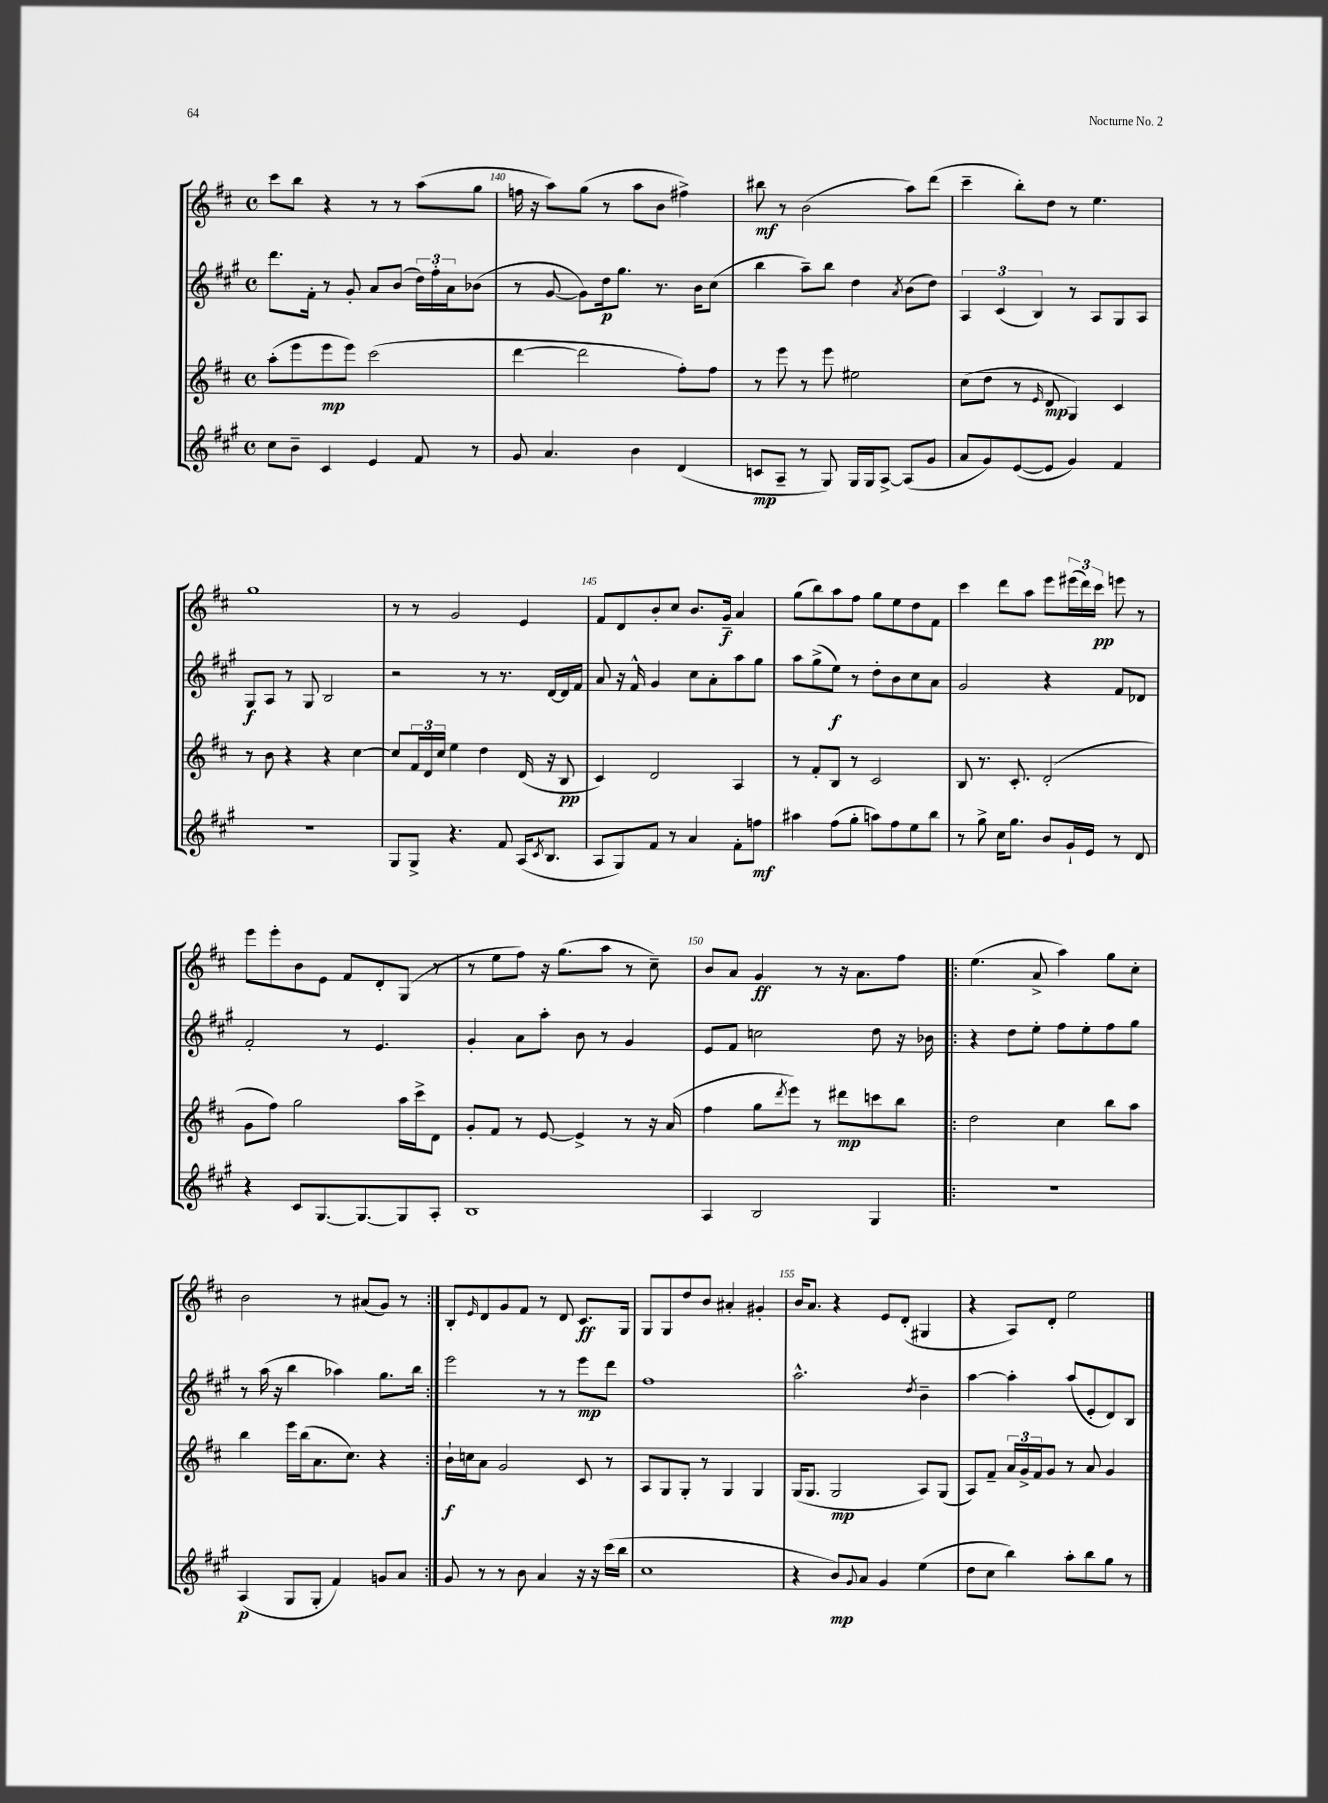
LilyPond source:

<<
\new StaffGroup <<
\new Staff = "s0" {
    \clef treble \key d \major \defaultTimeSignature \time 4/4
    cis'''8 b''8 r4 r8 r8 a''8( g''8 |
    f''16 r16 a''8) g''8( r8 a''8 b'8 fis''4->) |
    bis''8\mf r8 b'2( a''8) d'''8( |
    cis'''4-- b''8-.) d''8 r8 e''4. |
    g''1 |
    r8 r8 g'2 e'4 |
    fis'8 d'8 b'8-. cis''8 b'8. g'16--\f a'4 |
    g''8( b''8) a''8 fis''8 g''8 e''8 d''8 fis'8 |
    cis'''4 d'''8 a''8 e'''8 \tuplet 3/2 { eis'''16( d'''16) cis'''16\pp } e'''8 r8 |
    e'''8 e'''8-. b'8 e'8 fis'8 d'8-. g8( r8 |
    r8 e''8 fis''8) r16 g''8.( a''8 r8 cis''8--) |
    b'8 a'8 g'4\ff r8 r16 a'8. fis''8 |
    \repeat volta 2 { e''4.( a'8-> a''4) g''8 cis''8-. |
    b'2 r8 ais'8( g'8) r8 | }
    b8-. \grace { e'16 } d'8 g'8 fis'8 r8 d'8 cis'8.\ff g16 |
    g8 g8 d''8 b'8 ais'4-. gis'4-. |
    b'16 a'8. r4 e'8 d'8-.( gis4 |
    r4 a8) d'8-. e''2 \bar "|." |
}
\new Staff = "s1" {
    \clef treble \key a \major \defaultTimeSignature \time 4/4
    d'''8. fis'16-. r8 gis'8-. a'8 b'8( \tuplet 3/2 { d''16) fis''16-. a'16 } bes'8( |
    r8 gis'8~ gis'8) d''16\p gis''8. r8. b'16 cis''8( |
    b''4 a''8--) b''8 d''4 \acciaccatura { a'8 } b'8( d''8) |
    \tuplet 3/2 { a4 cis'4( b4) } r8 a8 gis8 a8 |
    gis8\f a8 r8 gis8 b2 |
    r2 r8 r8. d'16~ d'16 fis'16 |
    a'8 r16 fis'16-^ gis'4 cis''8 a'8-. a''8 gis''8 |
    a''8 gis''8->( e''8\f) r8 d''8-. b'8 cis''8 a'8 |
    gis'2 r4 fis'8 des'8 |
    fis'2-. r8 e'4. |
    gis'4-. a'8 a''8-. b'8 r8 gis'4 |
    e'8 fis'8 c''2 d''8 r16 bes'16 |
    \repeat volta 2 { r4 d''8 e''8-. fis''8 e''8-. fis''8 gis''8 |
    r8 a''16( r16 b''4 aes''4) gis''8. b''16 | }
    e'''2 r8 r8 e'''8\mp d'''8 |
    fis''1 |
    a''2.-^ \acciaccatura { d''8 } b'4-- |
    a''4~ a''4-. a''8( e'8-. d'8) b8 \bar "|." |
}
\new Staff = "s2" {
    \clef treble \key d \major \defaultTimeSignature \time 4/4
    a''8-.( e'''8 e'''8\mp e'''8) cis'''2( |
    d'''4~ d'''2 fis''8-.) fis''8 |
    r8 e'''8 r8 e'''8 eis''2 |
    cis''8( d''8 r8 \grace { e'16 } d'8\mp g4) cis'4 |
    r8 b'8 r4 r4 cis''4~ |
    cis''8 \tuplet 3/2 { fis'16 d'16 cis''16 } e''4 d''4 d'16( r16 b8\pp |
    cis'4) d'2 a4 |
    r8 fis'8-. b8 r8 cis'2 |
    b8 r8. cis'8.-. d'2-.( |
    g'8 fis''8) g''2 a''16 cis'''16-> d'8 |
    g'8-. fis'8 r8 e'8~ e'4-> r8 r16 a'16( |
    fis''4 g''8 \acciaccatura { d'''8 } e'''8) r8 dis'''8\mp c'''8 b''8 |
    \repeat volta 2 { d''2 cis''4 b''8 a''8 |
    b''4 e'''16 b''16( a'8. cis''8.) r4 | }
    b'16-!\f c''16 a'8 g'2 cis'8 r8 |
    a8 g8 g8-. r8 g4 g4 |
    g16( g8. g2\mp a8) g8( |
    a8) fis'8-- \tuplet 3/2 { a'16 g'16-> fis'16 } g'8 r8 a'8 g'4 \bar "|." |
}
\new Staff = "s3" {
    \clef treble \key a \major \defaultTimeSignature \time 4/4
    cis''8 b'8-- cis'4 e'4 fis'8 r8 |
    gis'8 a'4. b'4 d'4( |
    c'8\mp a8-- r8 gis8) gis16 gis16 a8~-> a8( gis'8 |
    a'8 gis'8) e'8~( e'8 gis'4) fis'4 |
    R1 |
    gis8 gis8-> r4. fis'8 a16( \acciaccatura { cis'8 } b8. |
    a8 gis8) fis'8 r8 a'4 fis'8-. f''8\mf |
    ais''4 fis''8( gis''8-. a''8) fis''8 e''8 b''8 |
    r8 gis''8-> cis''16 gis''8. b'8 gis'16-! e'16 r8 d'8 |
    r4 cis'8 gis8.~ gis8.~ gis8 a8-. |
    b1 |
    a4 b2 gis4 |
    \repeat volta 2 { R1 |
    a4\p( gis8 gis8-. fis'4) g'8 a'8 | }
    gis'8 r8 r8 b'8 a'4 r16 r16 cis'''16( b''16 |
    cis''1 |
    r4 b'8\mp) \appoggiatura { gis'8 } a'8 gis'4 e''4( |
    d''8 cis''8 b''4) a''8-. b''8 gis''8 r8 \bar "|." |
}
>>
>>
\layout { \context { \Score currentBarNumber = #139 \override BarNumber.break-visibility = ##(#f #t #t) barNumberVisibility = #(every-nth-bar-number-visible 5) } }
